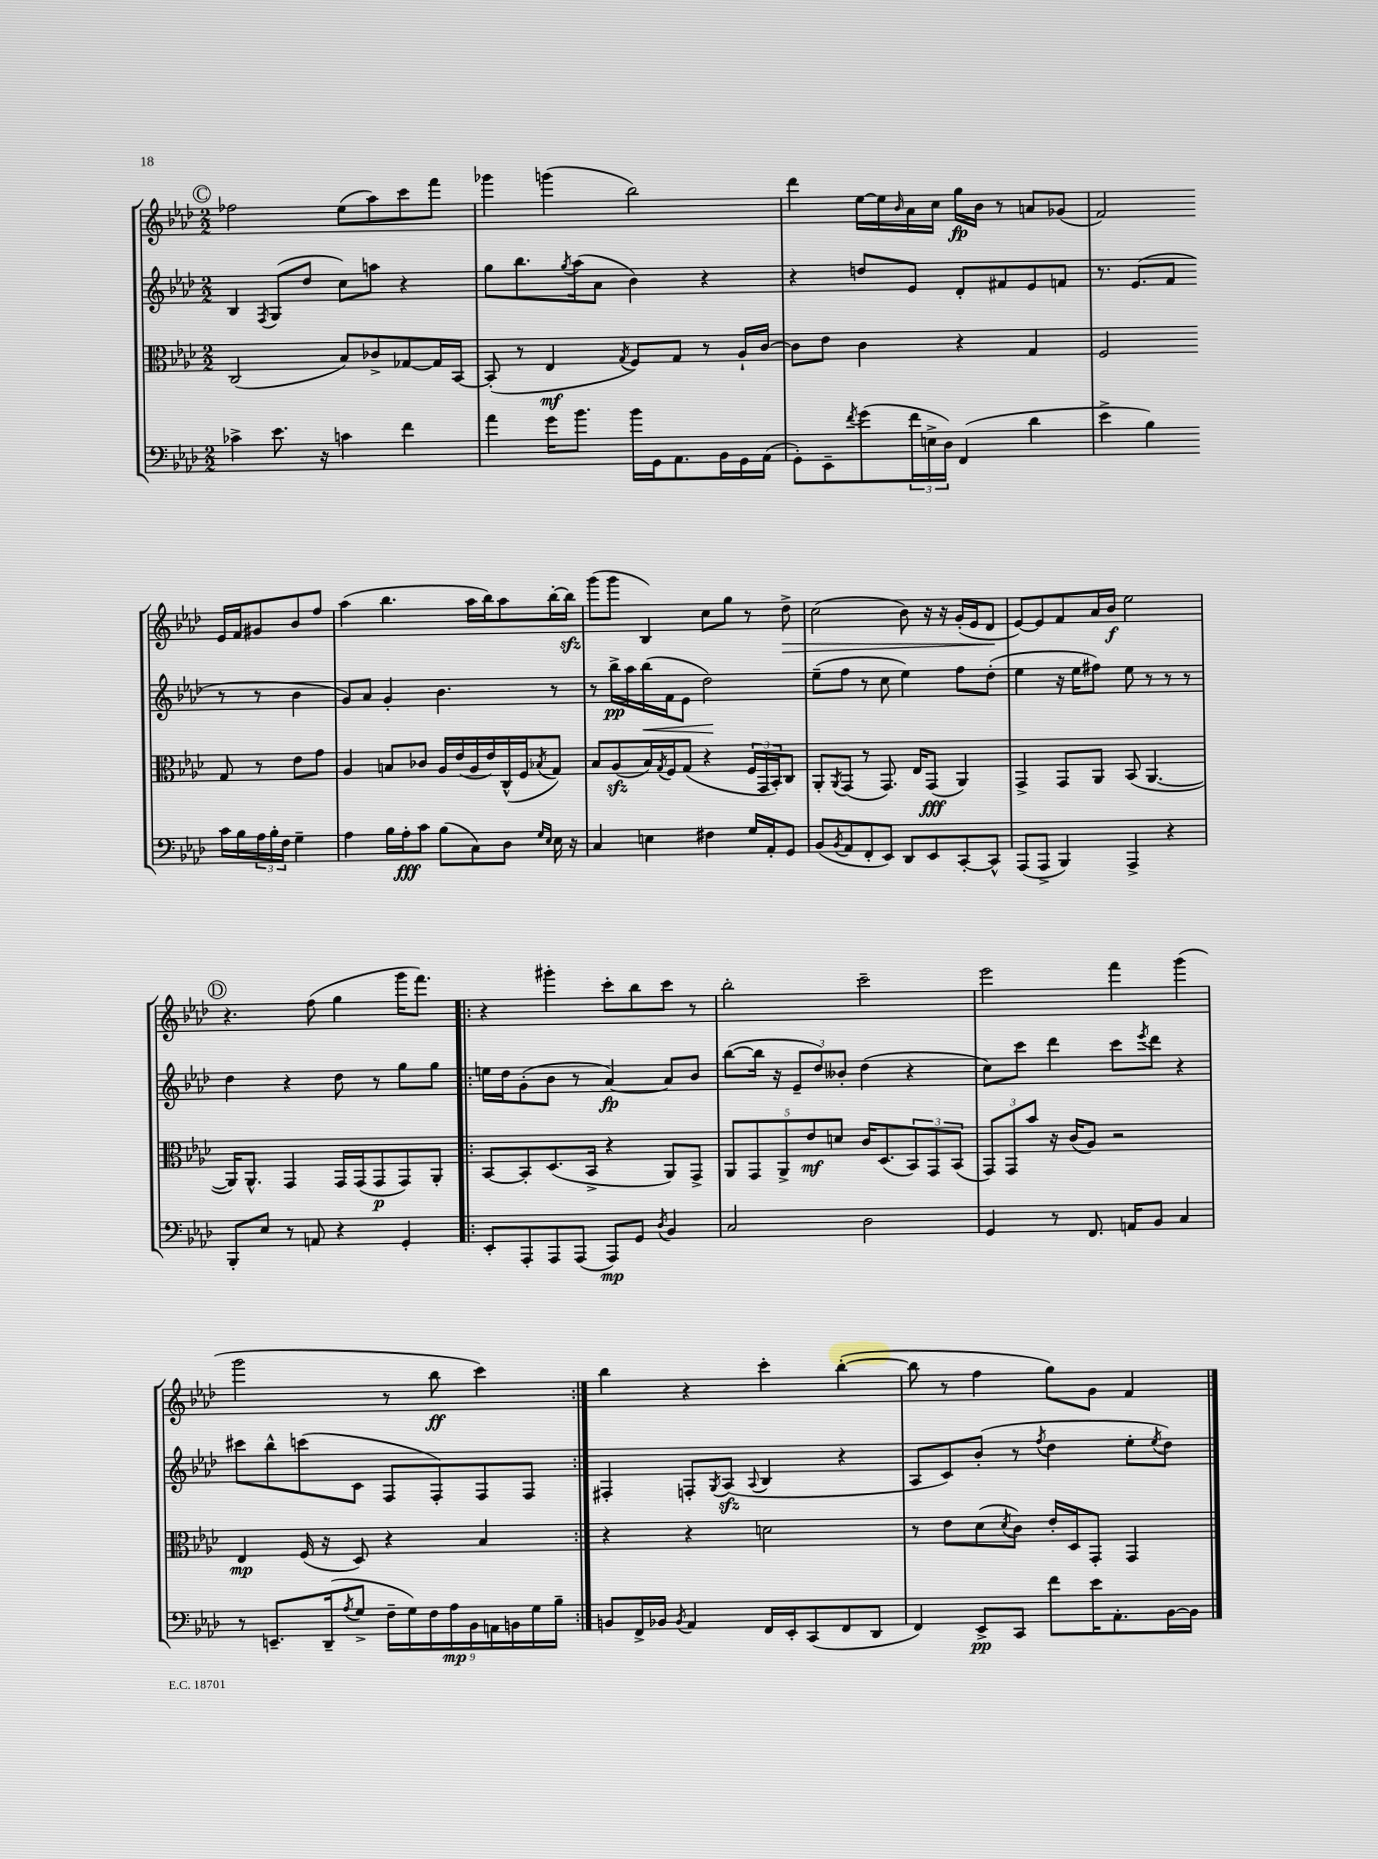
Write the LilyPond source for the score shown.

<<
\new StaffGroup <<
\new Staff = "s0" {
    \clef treble \key aes \major \numericTimeSignature \time 2/2
    \mark \markup { \circle "C" } fes''2 ees''8( aes''8) c'''8 f'''8 |
    ges'''4 g'''4( bes''2) |
    des'''4 ees''16~ ees''16 \grace { bes'16 } aes'16 c''16 g''16\fp bes'16 r8 a'8 ges'8( |
    f'2) ees'16 f'16 gis'8 bes'8 f''8 |
    aes''4( bes''4. aes''16 bes''16) aes''8 bes''16~-. bes''16\sfz |
    g'''8( g'''8 bes4) c''8 g''8 r8 des''8->\> |
    c''2( bes'8) r16 r16 g'16-.( ees'16 des'8\! |
    ees'8~) ees'8 f'8 aes'16 bes'16\f ees''2 |
    \mark \markup { \circle "D" } r4. f''8( g''4 g'''16 f'''8.) |
    \repeat volta 2 { r4 gis'''4-. c'''8-. bes''8 c'''8 r8 |
    bes''2-. c'''2-- |
    ees'''2 f'''4 g'''4( |
    g'''2 r8 bes''8\ff c'''4) | }
    bes''4 r4 c'''4-. bes''4~-.( |
    bes''8 r8 f''4 g''8) g'8 f'4 \bar "|." |
}
\new Staff = "s1" {
    \clef treble \key aes \major \numericTimeSignature \time 2/2
    \mark \markup { \circle "C" } bes4 \acciaccatura { f8 } g8( des''8 c''8) a''8 r4 |
    g''8 bes''8. \acciaccatura { g''8 } aes''16( aes'8 bes'4) r4 |
    r4 d''8 ees'8 des'8-. fis'8 ees'8 f'8 |
    r8. ees'8.( f'8 r8 r8 bes'4 |
    g'8) aes'8 g'4-. bes'4. r8 |
    r8 bes''16->\pp aes''16 bes''16\<( f'16 ees'8 des''2\!) |
    ees''8--( f''8 r8 c''8 ees''4) f''8 des''8-.( |
    ees''4 r16 ees''16 fis''8) ees''8 r8 r8 r8 |
    \mark \markup { \circle "D" } des''4 r4 des''8 r8 g''8 g''8 |
    \repeat volta 2 { e''16 des''16 g'8-.( bes'8 r8 aes'4~\fp) aes'8 bes'8 |
    bes''8~( bes''16 r16 \tuplet 3/2 { ees'8-- des''8) beses'8-. } des''4( r4 |
    c''8) c'''8 des'''4 c'''8 \acciaccatura { ees'''8 } des'''8 r4 |
    cis'''8 bes''8-^ c'''8( c'8 f8 f8-.) f8 f8 | }
    fis4-. f8-. \acciaccatura { g8 } aes8\sfz( \appoggiatura { aes8 } bes4 r4 |
    aes8 c'8) bes'8-.( r8 \acciaccatura { f''8 } des''4 ees''8-. \acciaccatura { ees''8 } des''8) \bar "|." |
}
\new Staff = "s2" {
    \clef alto \key aes \major \numericTimeSignature \time 2/2
    \mark \markup { \circle "C" } c2( bes8) ces'8-> ges8~ ges16 bes,16~ |
    bes,8-.( r8 ees4\mf \acciaccatura { g8 } f8) g8 r8 aes16-! c'16~ |
    c'8 ees'8 c'4 r4 g4 |
    f2 g8 r8 ees'8 g'8 |
    aes4 b8 ces'8 aes16 ees'16( aes16 ees'16) c16-^( f16 \acciaccatura { bes8 } g8) |
    bes8 aes8\sfz( bes16) \acciaccatura { g8 } f16 g8( r4 \tuplet 3/2 { f16 g,16 bes,16-.) } c8 |
    aes,8-. \acciaccatura { aes,8 } g,8( r8 g,8.) ees16 g,8\fff( aes,4) |
    g,4-> g,8 aes,8 bes,8( aes,4.~ |
    \mark \markup { \circle "D" } aes,16) aes,8.-^ g,4 g,16 g,16( g,8\p g,8) aes,8-. |
    \repeat volta 2 { bes,8~ bes,8-. des8.( bes,16-> r4 aes,8) g,8-> |
    \tuplet 5/4 { aes,8 g,8 aes,8-> ees'8\mf d'8 } c'16 des8.( \tuplet 3/2 { bes,8) g,8 bes,8( } |
    \tuplet 3/2 { g,8) g,8 bes'8 } r16 c'16( aes8) r2 |
    ees4\mp f16( r16 des8) r4 bes4 | }
    r4 r4 d'2 |
    r8 ees'8 des'8( \acciaccatura { des'8 } c'8) ees'16-. des16 g,8-. g,4 \bar "|." |
}
\new Staff = "s3" {
    \clef bass \key aes \major \numericTimeSignature \time 2/2
    \mark \markup { \circle "C" } ces'4-> ees'8. r16 c'4 f'4 |
    aes'4 g'16 bes'8. bes'16 g,16 aes,8. bes,16 g,16 aes,16( |
    g,8-.) ees,8-- \acciaccatura { f'8 } g'8( \tuplet 3/2 { f'16 e16-> des16) } f,4( des'4 |
    ees'4-> bes4) c'16 bes16 \tuplet 3/2 { aes16 bes16-. f16 } g4-- |
    aes4 bes16 aes16-.\fff c'8 bes8( c8) des8 \grace { g16 ees16 } ees16 r16 |
    c4 e4 fis4 g16 aes,16-. g,8 |
    bes,8( \acciaccatura { bes,8 } aes,8 f,8-. ees,8) des,8 ees,8 c,8~-. c,8-^ |
    aes,,8( aes,,8-> bes,,4) aes,,4-> r4 |
    \mark \markup { \circle "D" } bes,,8-. ees8 r8 a,8 r4 g,4-. |
    \repeat volta 2 { ees,8-. aes,,8-. aes,,8 aes,,8( aes,,8\mp) g,8 \acciaccatura { des8 } bes,4 |
    c2 des2 |
    g,4 r8 f,8. a,16 bes,8 c4 |
    r8 e,8.-- des,16--( \acciaccatura { aes8 } g8-> \tuplet 9/8 { f16-- g16) f16 aes16\mp bes,16 a,16 b,16 g16 bes16-- } | }
    b,8 f,16-> bes,16 \acciaccatura { bes,8 } aes,4 f,16 ees,16-. c,8( f,8 des,8 |
    f,4) ees,8->\pp c,8 f'8 ees'16 aes,8.-. bes,16~ bes,16 \bar "|." |
}
>>
>>
\layout { \context { \Score \remove "Bar_number_engraver" } }
